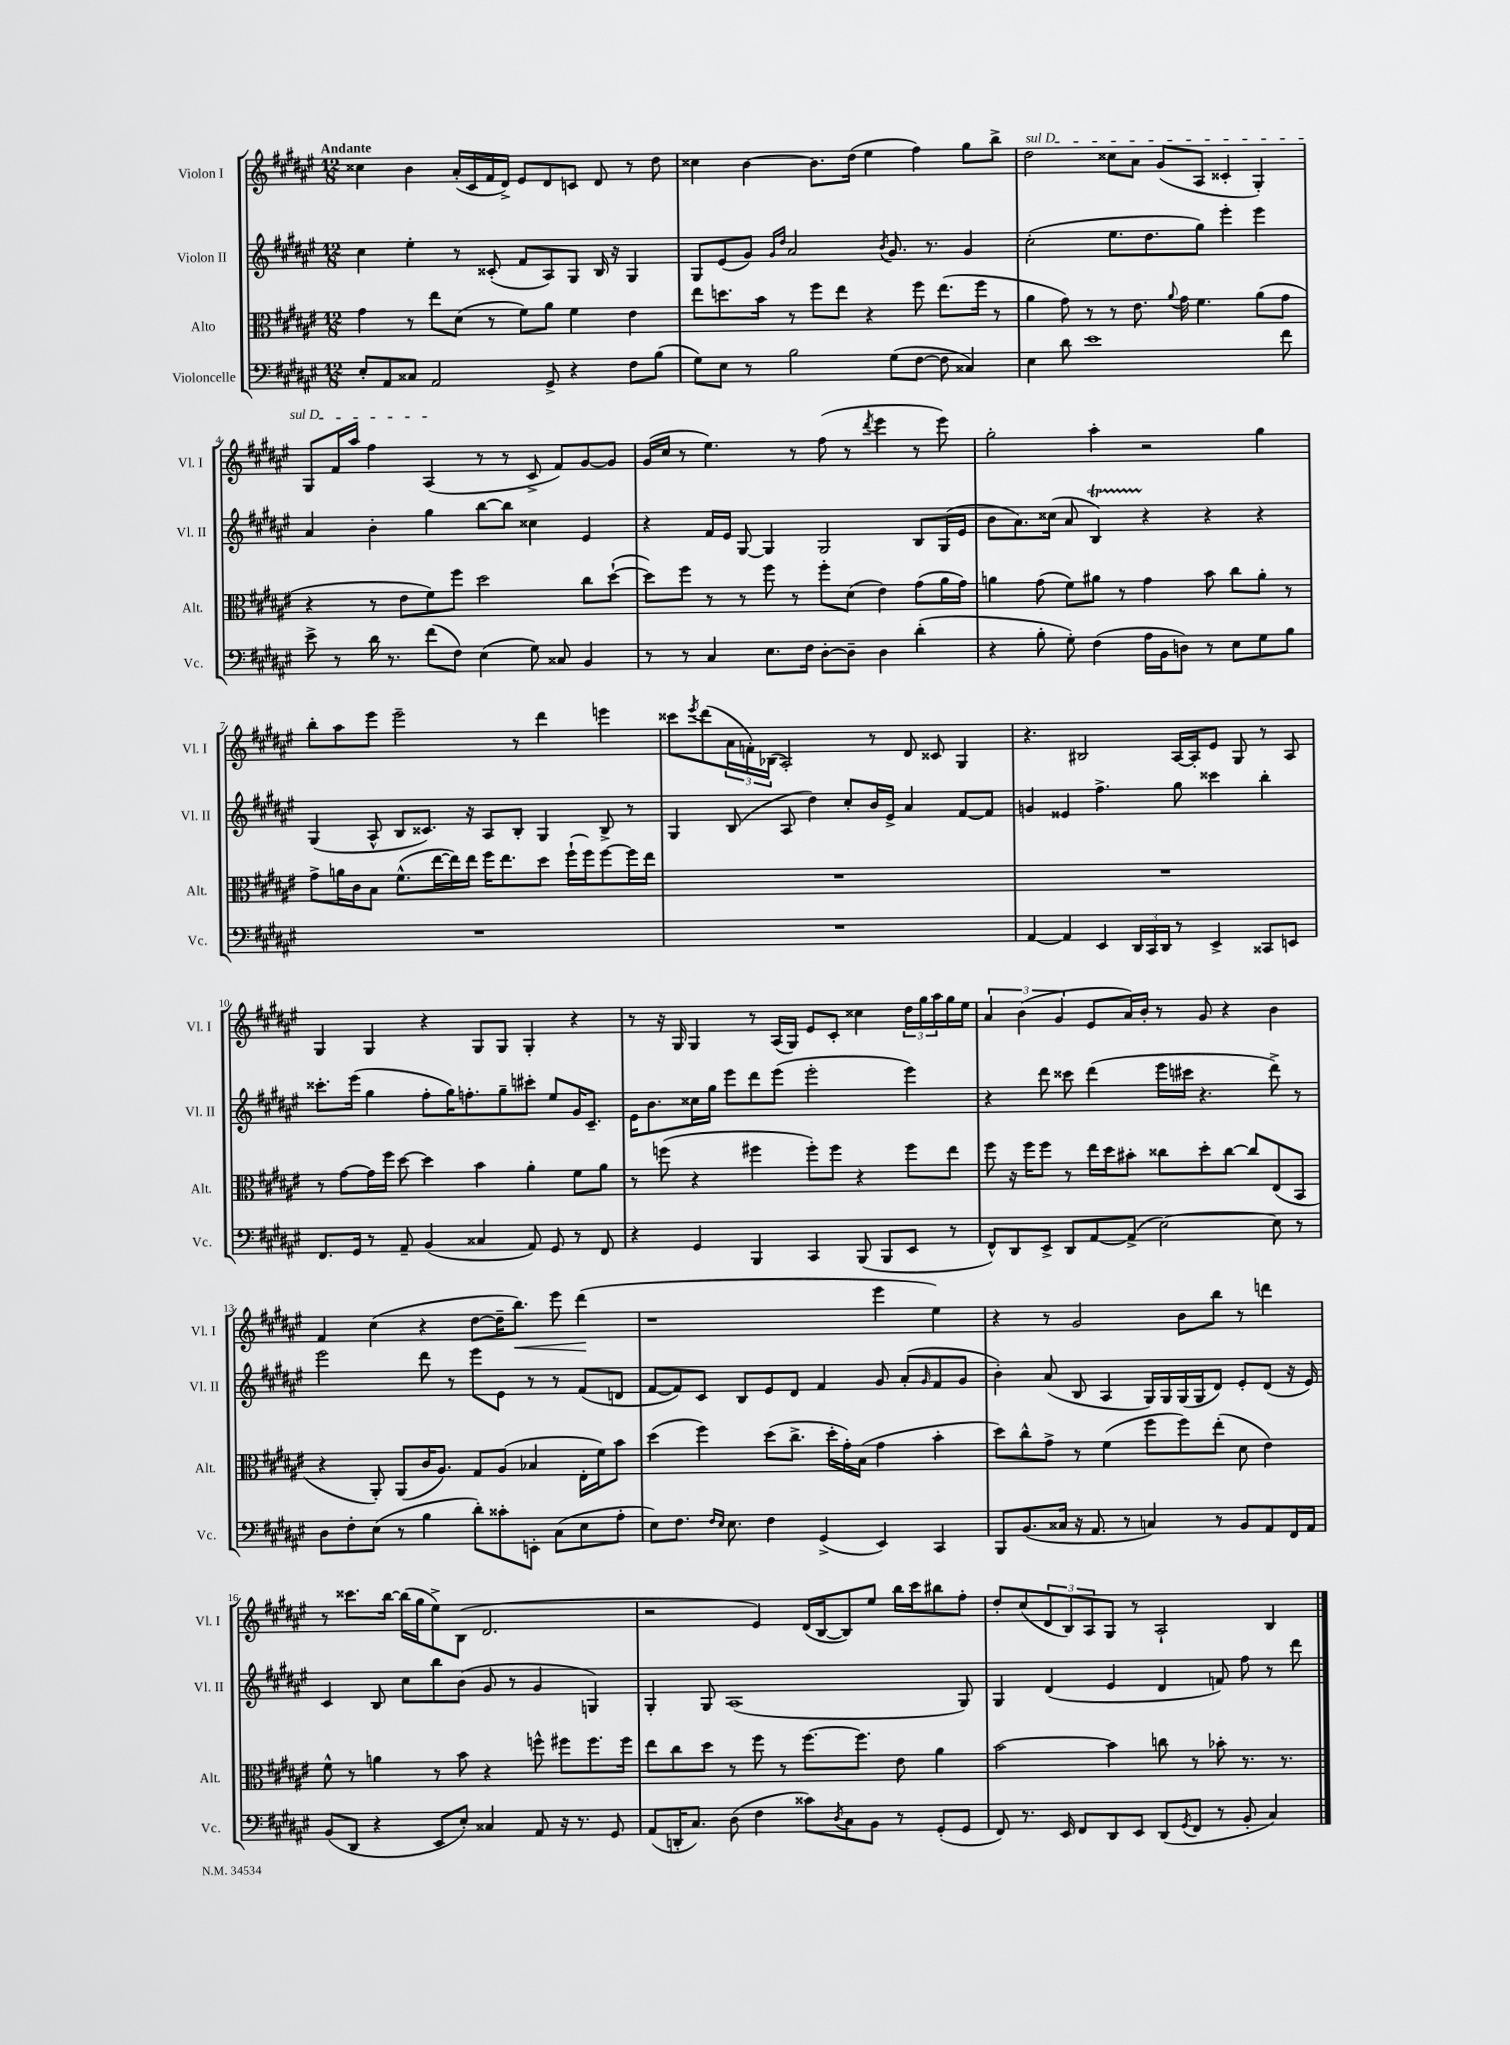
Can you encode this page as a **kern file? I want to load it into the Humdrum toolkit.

**kern	**kern	**kern	**kern
*staff4	*staff3	*staff2	*staff1
*clefF4	*clefC3	*clefG2	*clefG2
*k[f#c#g#d#a#e#]	*k[f#c#g#d#a#e#]	*k[f#c#g#d#a#e#]	*k[f#c#g#d#a#e#]
*M12/8	*M12/8	*M12/8	*M12/8
8E#'	4g#	4cc#	4cc##
8AA#	.	.	.
8C##	8r	4ee#'	4b
2AA#	8ee#	.	.
.	(8d#	8r	(16a#'
.	.	.	16c#
.	8r	(8c##'	16f#
.	.	.	16d#^)
.	8f#)	8f#	8e#
8GG#^	8a#	8A#)	8d#
4r	4f#	8G#	8c
.	.	16B	8d#
.	.	16r	.
8F#	4e#	4G#	8r
(8B	.	.	8dd#
=	=	=	=
8G#)	8ee#	8G#	4cc##
8E#	8.dd	(8e#	.
8r	.	8g#)	[4b
.	16b	.	.
.	.	16qqg#	.
.	.	16qqdd#	.
2B	8r	2a#	.
.	8ff#	.	8.b]
.	8ee#	.	.
.	.	.	(16dd#
.	4r	.	4ee#
.	.	8qb	.
(8G#	.	8.g#	.
[8F#	8ff#	.	4ff#)
.	.	8.r	.
8F#]	(8.ee#	.	.
4C##)	.	4g#	8gg#
.	16ff#	.	.
.	8r	.	8bb^
=	=	=	=
4E#	4a#	(2cc#'	2dd#
8d#	8g#)	.	.
1e#	8r	.	.
.	8r	8.ee#	8cc##
.	8.e#	.	8a#
.	.	8.dd#	.
.	.	.	(8g#
.	8qqa#	.	.
.	16g#	.	.
.	4.f#	8gg#)	8A#
.	.	4eee#'	4c##'
.	(8a#	4eee#	4G#')
8f#	8g#	.	.
=	=	=	=
8e#^	4r	4a#	8G#
8r	.	.	16f#
.	.	.	16aa#
16d#	8r	4b'	4ff#
8.r	.	.	.
.	8e#	.	.
(8f#	8f#)	4gg#	(4A#
8F#)	8ff#	.	.
(4E#	2dd#	[8bb	8r
.	.	8bb]	8r
8G#)	.	4cc##	8c#^
8C##	.	.	8f#)
4BB	8cc#	4e#	[8g#
.	([8dd#`	.	8g#]
=	=	=	=
8r	8dd#])	4r	(16g#
.	.	.	16cc#
8r	8ff#	.	8r
4C#	8r	16f#	4.ee#)
.	.	16e#	.
.	8r	[8G#	.
8.E#	8ff#	4G#]	.
.	8r	.	8r
16F#	.	.	.
[8D#'	8ff#'	2G#	(8ff#
8D#~]	(8d#	.	8r
.	.	.	8qddd#
4D#	4e#)	.	4eee#
(4d#'	(8g#	8B	8r
.	16a#	(16G#	8eee#)
.	16g#)	16e#	.
=	=	=	=
4r	4a	8b	2gg#'
.	.	8.a#)	.
8B'	(8g#	.	.
.	.	(16cc##	.
8G#')	8f#)	8a#	.
(4F#	8a#	4B)	4aa#'
.	8r	.	.
16A#	4g#	4r	2r
16BB	.	.	.
8D)	.	.	.
8r	8b	4r	.
8E#	8cc#	.	.
8G#	8a#'	4r	4gg#
8B	8r	.	.
=	=	=	=
1.r	8g#^	(4G#	8bb'
.	16a	.	8aa#
.	16c#	.	.
.	8B	8A#^^	8eee#
.	(8.f#^^	8B	2eee#~
.	.	8.c##)	.
.	[16ee#	.	.
.	16ee#])	.	.
.	16ee#	16r	.
.	16ff#	8A#	.
.	8.ee#	.	.
.	.	8B'	8r
.	8dd#	4G#	4ddd#
.	(16ff#`	.	.
.	16ff#)	.	.
.	[8ff#	8B^	4eee
.	16ff#]	8r	.
.	16ee#	.	.
=	=	=	=
1.r	1.r	4G#	8ccc##
.	.	.	8qeee#
.	.	.	(8ddd#
.	.	(8B	24a#
.	.	.	24f')
.	.	.	(24B-
.	.	8A#	2A#')
.	.	4dd#)	.
.	.	8cc#'	.
.	.	16b	8r
.	.	16e#^	.
.	.	4a#	8d#
.	.	.	8c##
.	.	[8f#	4G#
.	.	8f#]	.
=	=	=	=
[4AA#	1.r	4g	4.r
4AA#]	.	4e##	.
.	.	.	2B#
4EE#	.	4.ff#^	.
24DD#	.	.	.
24CC#	.	.	.
24DD#	.	.	.
8r	.	8gg#	[16A#
.	.	.	16A#']
4EE#^	.	4ccc##	8e#
.	.	.	8G#
8CC##	.	4bb'	8r
8EE	.	.	8A#
=	=	=	=
8.FF#	8r	8.ccc##'	4G#
.	[8g#	.	.
16GG#	.	(16eee#	.
8r	16g#]	4gg#	4G#
.	16ff#	.	.
8AA#~	[8dd#	.	.
(4BB	4dd#]	8ff#'	4r
.	.	16gg#)	.
.	.	8.ff'	.
4C##	4b	.	8G#
.	.	8gg#~	8G#
8AA#)	4a#'	8ccc#'	4G#'
8GG#	.	8ee#	.
8r	8f#	16g#	4r
.	.	8.c#~	.
8FF#	8a#	.	.
=	=	=	=
4r	8r	16e#	8r
.	.	8.b	.
.	(8ff	.	16r
.	.	.	16G#
4GG#	4r	16cc##	4G#
.	.	16gg#	.
.	.	8eee#	.
4BBB	4ff#	8ddd#	8r
.	.	(8eee#	(16A#
.	.	.	16G#)
4CC#	8ff#')	2eee#'	8e#
.	8ff#	.	8c#'
(8BBB	4r	.	4cc##
8BBB	.	.	.
8EE#	8ff#	4eee#)	24dd#
.	.	.	24gg#
.	.	.	24aa#
8r	8ee#	.	16gg#
.	.	.	16ee#
=	=	=	=
8FF#^^)	8ff#	4r	6a#
8DD#	16r	.	.
.	.	.	(6b
.	16ff#	.	.
8EE#^	8ff#	8ddd#	.
.	.	.	6g#
8DD#	8r	8ccc##	.
[8AA#	16ee#	(4ddd#	8e#
.	16dd#	.	.
(8AA#^]	8b#'	.	16a#)
.	.	.	16b'
[2E#)	8cc##	16eee#	8r
.	.	16ccc#	.
.	8dd#'	4.r	8g#
.	[8cc##	.	4r
.	8cc##]	.	.
8E#]	(8E#	8ddd#^)	4b
8r	8BB	8r	.
=	=	=	=
8D#	4r	2eee#	4f#
8F#'	.	.	.
(8E#	8AA#')	.	(4cc#
8r	(8AA#	.	.
4B	16c#	8ddd#	4r
.	8.A#)	.	.
.	.	8r	.
8d#')	8G#	8eee#	[8dd#
8c##'	(8A#	8e#	16dd#~]
.	.	.	8.bb)
8EE'	4B-	8r	.
(8C#	.	8r	8eee#
8E#	16E#'	(8f#	(4ddd#
.	16f#)	.	.
8A#'	8b	8d	.
=	=	=	=
8E#)	(4dd#	[8f#	1r
8.F#	.	8f#])	.
.	4ff#)	8c#	.
16qqF#	.	.	.
16qqE#	.	.	.
8.E#	.	.	.
.	.	8B	.
4F#	(8dd#	8e#	.
.	8.cc#^	8d#	.
(4GG#^	.	4f#	.
.	16dd#'	.	.
.	16g#')	.	.
.	(16B	.	.
4EE#)	4g#	8g#	4eee#
.	.	(8a#'	.
.	.	16qqg#	.
4CC#	4b'	8f#	4ee#)
.	.	8g#	.
=	=	=	=
8BBB	8dd#)	4b')	4r
(8.BB	8cc#^^	.	.
.	8g#^	(8a#	8r
16C##	.	.	.
16r	8r	8B	2g#
8.AA#	.	.	.
.	(4f#	4A#	.
8r	.	.	.
4C)	8ff#	16G#)	.
.	.	16G#	.
.	8ff#)	(16G#	8b
.	.	16G#	.
8r	(8ee#'	8d#)	8bb
8BB	8d#	8e#'	8r
8AA#	4e#)	(8d#	4ddd
16FF#	.	16r	.
16AA#	.	16e#)	.
=	=	=	=
(8BB	8f#^^	4c#	8r
8DD#	8r	.	8.ccc##
4r	4a	8B	.
.	.	.	[16bb
.	.	8cc#	(16bb]
.	.	.	16gg#
8EE#	8r	8bb	8ee#^)
8E#')	8b	(8b	(8B
4C##	4r	8g#	2.d#
.	.	8r	.
8AA#	8ff^^	4g#	.
16r	8ff#	.	.
8.r	.	.	.
.	8.ff#	4G)	.
8GG#	.	.	.
.	16ff#	.	.
=	=	=	=
(8AA#	8ee#	4G#'	2r
16DD'	8cc#	.	.
8.C#)	.	.	.
.	8dd#	8G#	.
(8D#	8r	(1A#	.
4F#	8ff#	.	4e#)
.	8r	.	.
8c##)	[8.ff#	.	(16d#
.	.	.	[16B
8qD#	.	.	.
8C#	.	.	8B])
.	8.ff#]	.	.
8BB	.	.	8ee#
8r	8e#	.	16bb
.	.	.	16ccc#
(8GG#'	4a#	.	8bb#
8GG#	.	8G#)	8ff#'
=	=	=	=
8FF#)	[2b	4G#	8dd#'
8.r	.	.	(8cc#
.	.	(4d#	12d#
16EE#	.	.	.
.	.	.	12B)
8FF#	.	.	.
.	.	.	12A#
8DD#	4b]	4e#	8G#
8EE#	.	.	8r
(8DD#	8cc	4d#	2A#`
8qGG#	.	.	.
8FF#	8r	.	.
8r	8b-'	8f)	.
8BB'	8.r	8ff#	.
4C#)	.	8r	4B
.	8.r	.	.
.	.	8ddd#	.
==	==	==	==
*-	*-	*-	*-
